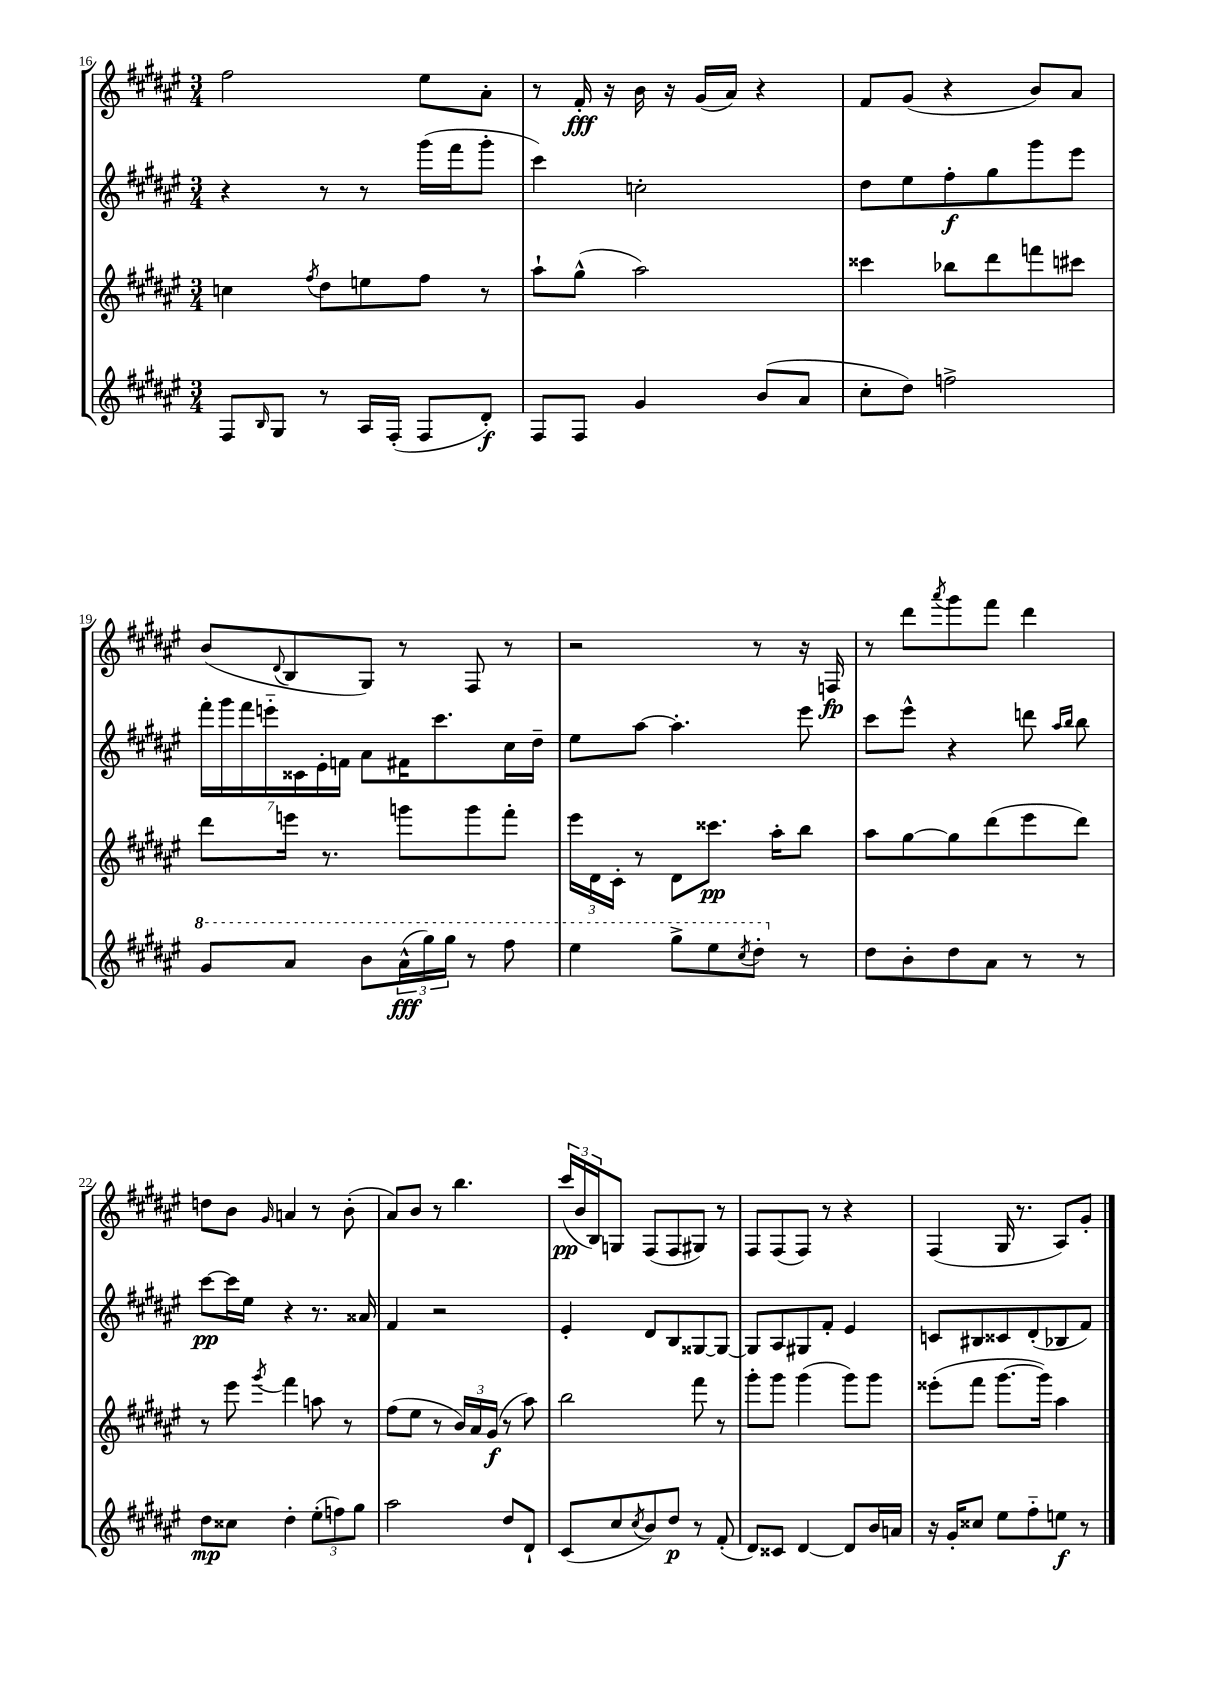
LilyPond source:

<<
\new StaffGroup <<
\new Staff = "s0" {
    \clef treble \key fis \major \numericTimeSignature \time 3/4
    fis''2 eis''8 ais'8-. |
    r8 fis'16-.\fff r16 b'16 r16 gis'16( ais'16) r4 |
    fis'8 gis'8( r4 b'8) ais'8 |
    b'8( \appoggiatura { dis'8 } b8 gis8) r8 fis8 r8 |
    r2 r8 r16 f16\fp |
    r8 dis'''8 \acciaccatura { ais'''8 } gis'''8 fis'''8 dis'''4 |
    d''8 b'8 \grace { gis'16 } a'4 r8 b'8-.( |
    ais'8) b'8 r8 b''4. |
    \tuplet 3/2 { cis'''16\pp( b'16 b16) } g8 fis8( fis8 gis8) r8 |
    fis8 fis8( fis8) r8 r4 |
    fis4( gis16 r8. ais8) gis'8-. \bar "|." |
}
\new Staff = "s1" {
    \clef treble \key fis \major \numericTimeSignature \time 3/4
    r4 r8 r8 gis'''16( fis'''16 gis'''8-. |
    cis'''4) c''2-. |
    dis''8 eis''8 fis''8-.\f gis''8 gis'''8 eis'''8 |
    \tuplet 7/4 { fis'''16-. gis'''16 fis'''16 e'''16-_ cisis'16 eis'16-. f'16 } ais'8 fis'16 cis'''8. cis''16 dis''16-- |
    eis''8 ais''8~ ais''4.-. eis'''8 |
    cis'''8 eis'''8-^ r4 d'''8 \grace { ais''16 b''16 } b''8 |
    cis'''8~\pp cis'''16 eis''16 r4 r8. aisis'16 |
    fis'4 r2 |
    eis'4-. dis'8 b8 gisis8~ gisis8~ |
    gisis8 ais8 gis8 fis'8-. eis'4 |
    c'8 bis8 cisis'8 dis'8-.( bes8 fis'8) \bar "|." |
}
\new Staff = "s2" {
    \clef treble \key fis \major \numericTimeSignature \time 3/4
    c''4 \acciaccatura { fis''8 } dis''8 e''8 fis''8 r8 |
    ais''8-! gis''8-^( ais''2) |
    cisis'''4 bes''8 dis'''8 f'''8 cis'''8 |
    dis'''8 e'''16 r8. g'''8 g'''8 fis'''8-. |
    \tuplet 3/2 { eis'''16 dis'16 cis'16-. } r8 dis'8 cisis'''8.\pp ais''16-. b''8 |
    ais''8 gis''8~ gis''8 dis'''8( eis'''8 dis'''8) |
    r8 eis'''8 \acciaccatura { gis'''8 } fis'''4 a''8 r8 |
    fis''8( eis''8 r8 \tuplet 3/2 { b'16) ais'16 gis'16\f( } r8 ais''8) |
    b''2 fis'''8 r8 |
    gis'''8-. gis'''8 gis'''4( gis'''8) gis'''8 |
    eisis'''8-.( fis'''8 gis'''8.~ gis'''16) ais''4 \bar "|." |
}
\new Staff = "s3" {
    \clef treble \key fis \major \numericTimeSignature \time 3/4
    fis8 \grace { b16 } gis8 r8 ais16 fis16-.( fis8 dis'8-.\f) |
    fis8 fis8 gis'4 b'8( ais'8 |
    cis''8-. dis''8) f''2-> |
    \ottava #1 gis''8 ais''8 b''8 \tuplet 3/2 { ais''16-^\fff( gis'''16) gis'''16 } r8 fis'''8 |
    eis'''4 gis'''8-> eis'''8 \acciaccatura { cis'''8 } dis'''8-. \ottava #0 r8 |
    dis''8 b'8-. dis''8 ais'8 r8 r8 |
    dis''8\mp cisis''8 dis''4-. \tuplet 3/2 { eis''8-.( f''8) gis''8 } |
    ais''2 dis''8 dis'8-! |
    cis'8( cis''8 \acciaccatura { cis''8 } b'8) dis''8\p r8 fis'8-.( |
    dis'8) cisis'8 dis'4~ dis'8 b'16 a'16 |
    r16 gis'16-. cisis''8 eis''8 fis''8-_ e''8\f r8 \bar "|." |
}
>>
>>
\layout { \context { \Score currentBarNumber = #16 } }
